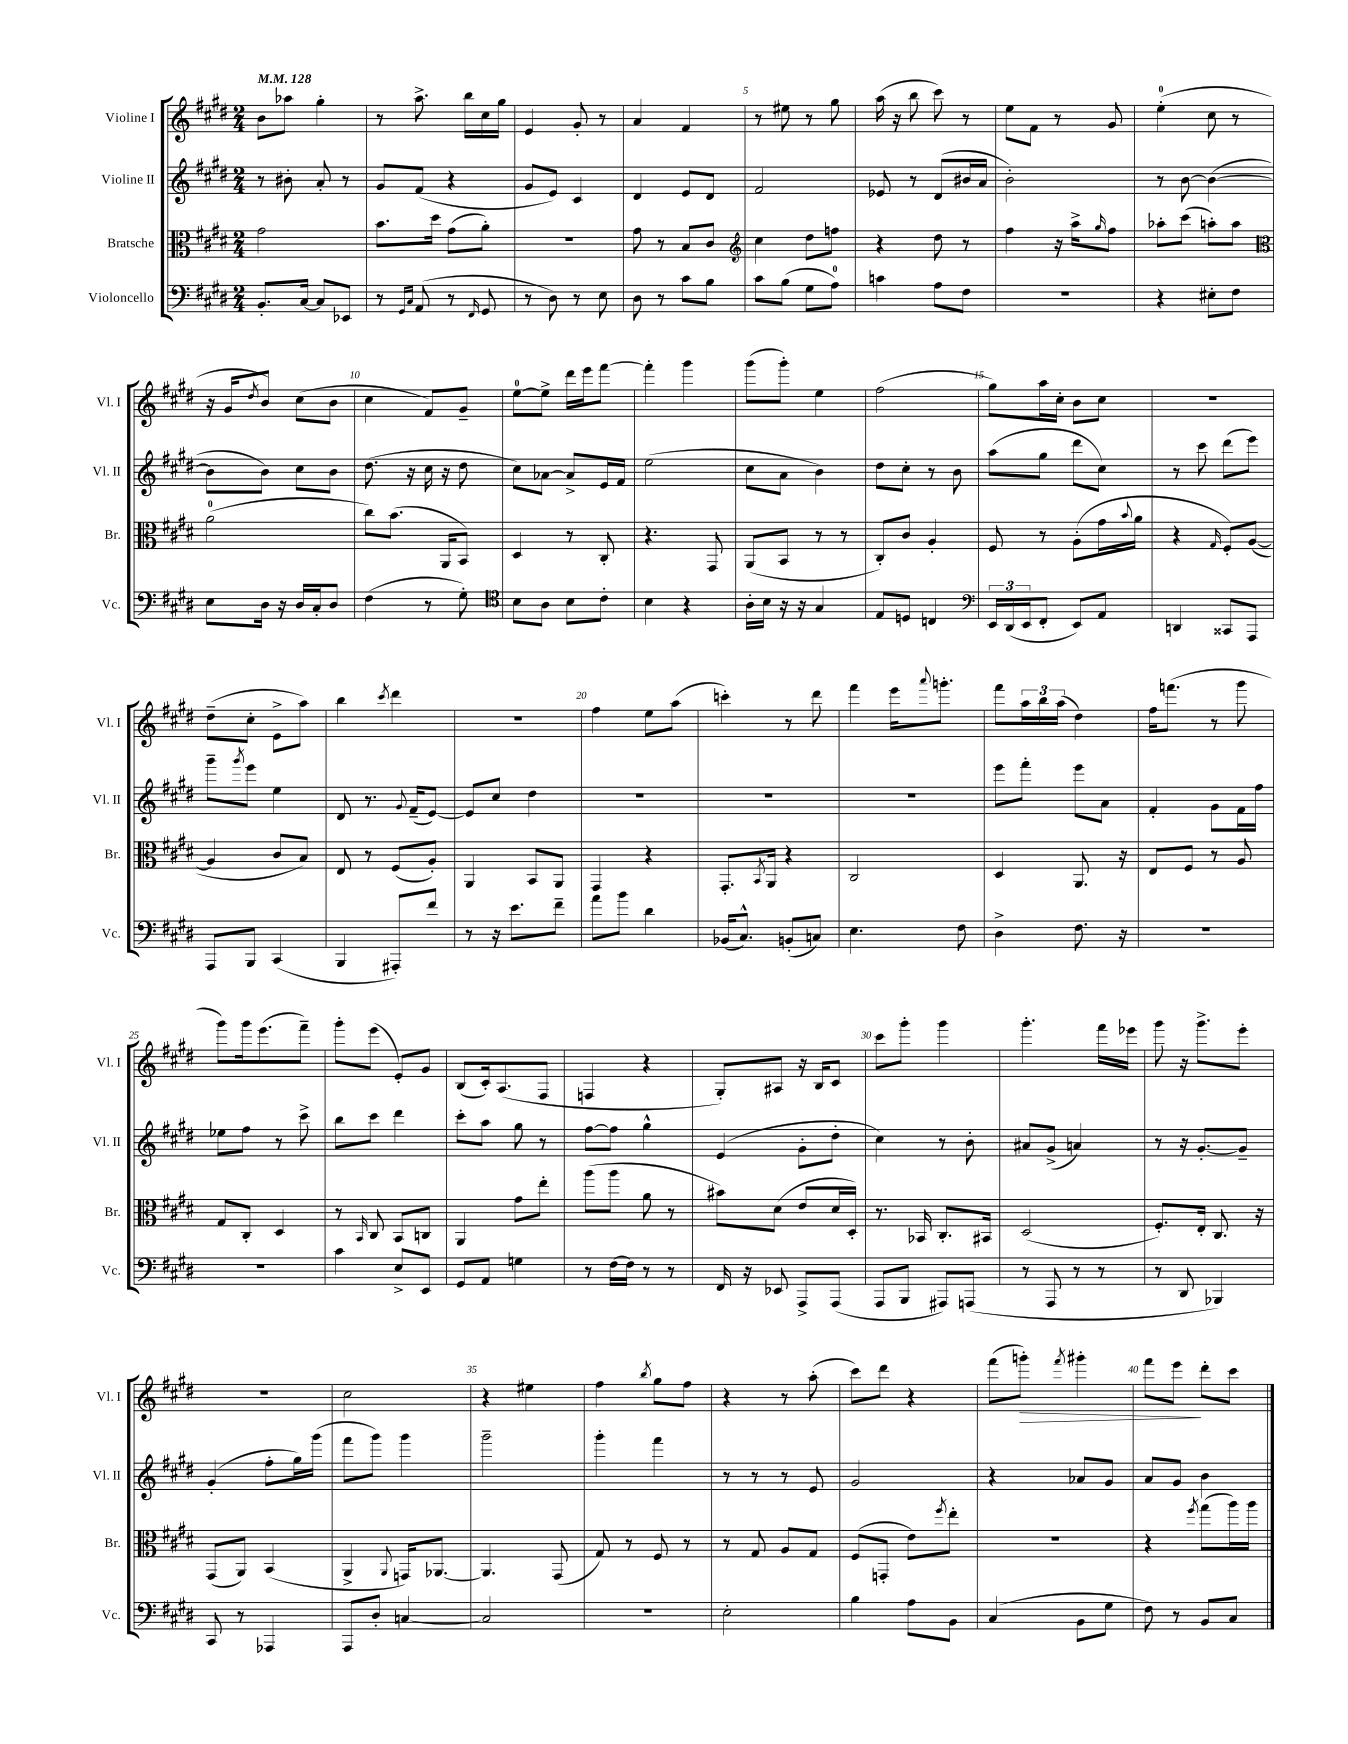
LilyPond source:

<<
\new StaffGroup <<
\new Staff = "s0" \with { instrumentName = "Violine I" shortInstrumentName = "Vl. I" } {
    \clef treble \key e \major \numericTimeSignature \time 2/4 \tempo 4 = 128
    b'8 aes''8 gis''4-. |
    r8 a''8.-> b''16 cis''16 gis''16 |
    e'4 gis'8-. r8 |
    a'4 fis'4 |
    r8 eis''8 r8 gis''8 |
    a''16( r16 b''8 cis'''8) r8 |
    e''8 fis'8 r8 gis'8 |
    e''4-0-.( cis''8 r8 |
    r16 gis'16 \acciaccatura { dis''8 } b'8) cis''8( b'8 |
    cis''4 fis'8) gis'8-- |
    e''8-0~ e''8-> dis'''16 e'''16 fis'''8~ |
    fis'''4-. gis'''4 |
    gis'''8( gis'''8-.) e''4 |
    fis''2( |
    gis''8) a''16 cis''16-. b'8 cis''8 |
    r2 |
    dis''8--( cis''8-. e'8-> a''8) |
    b''4 \acciaccatura { cis'''8 } dis'''4 |
    r2 |
    fis''4 e''8 a''8( |
    c'''4-.) r8 dis'''8 |
    fis'''4 e'''16 \appoggiatura { a'''8 } g'''8.-. |
    fis'''8 \tuplet 3/2 { a''16 b''16 a''16( } dis''4) |
    fis''16 f'''8.( r8 gis'''8 |
    gis'''8) gis'''16 e'''8.( fis'''8--) |
    gis'''8-. e'''8( e'8-.) gis'8 |
    b8( cis'16-.) a8.( fis8 |
    f4 r4 |
    gis8-.) ais8 r16 b16 cis'8 |
    cis'''8 gis'''8-. gis'''4 |
    gis'''4.-. fis'''16 ees'''16 |
    gis'''8 r16 gis'''8.-> e'''8-. |
    R2 |
    cis''2 |
    r4 eis''4 |
    fis''4 \acciaccatura { b''8 } gis''8 fis''8 |
    r4 r8 a''8-.( |
    cis'''8) dis'''8 r4 |
    fis'''8( g'''8-.\>) \acciaccatura { fis'''8 } gis'''4-. |
    fis'''8 e'''8\! dis'''8-. cis'''8 \bar "|." |
}
\new Staff = "s1" \with { instrumentName = "Violine II" shortInstrumentName = "Vl. II" } {
    \clef treble \key e \major \numericTimeSignature \time 2/4
    r8 bis'8-. a'8-. r8 |
    gis'8 fis'8( r4 |
    gis'8 e'8) cis'4 |
    dis'4 e'8 dis'8 |
    fis'2 |
    ees'8 r8 dis'8( bis'16 a'16 |
    b'2-.) |
    r8 b'8~ b'4~( |
    b'8 b'8) cis''8 b'8 |
    dis''8.( r16 cis''16 r16 dis''8 |
    cis''8) aes'8~ aes'8-> e'16 fis'16 |
    e''2( |
    cis''8 a'8 b'4) |
    dis''8 cis''8-. r8 b'8 |
    a''8( gis''8 dis'''8 cis''8) |
    r8 cis'''8 dis'''8( e'''8) |
    gis'''8-- \acciaccatura { gis'''8 } e'''8 e''4 |
    dis'8 r8. \appoggiatura { gis'8 } fis'16--( e'8~) |
    e'8 cis''8 dis''4 |
    R2 |
    R2 |
    R2 |
    e'''8 fis'''8-. e'''8 a'8 |
    fis'4-. gis'8 fis'16 fis''16 |
    ees''8 fis''8 r8 cis'''8-> |
    b''8 cis'''8 dis'''4 |
    cis'''8-. a''8 gis''8 r8 |
    fis''8~ fis''8 gis''4-^ |
    e'4( gis'8-. dis''8-. |
    cis''4) r8 b'8-. |
    ais'8 gis'8->( a'4) |
    r8 r16 gis'8.~-. gis'8-- |
    gis'4-.( fis''8-. gis''16) gis'''16( |
    fis'''8 gis'''8) gis'''4 |
    gis'''2-- |
    gis'''4-. fis'''4 |
    r8 r8 r8 e'8 |
    gis'2 |
    r4 aes'8 gis'8 |
    a'8 gis'8 b'4 \bar "|." |
}
\new Staff = "s2" \with { instrumentName = "Bratsche" shortInstrumentName = "Br." } {
    \clef alto \key e \major \numericTimeSignature \time 2/4
    gis'2 |
    b'8. dis''16 gis'8( a'8-.) |
    r2 |
    gis'8 r8 b8 cis'8 |
    \clef treble cis''4 dis''8 f''8 |
    r4 dis''8 r8 |
    fis''4 r16 a''16-> \grace { gis''16 } fis''8 |
    aes''8-. cis'''8( a''8-.) a''8 |
    \clef alto a'2-0( |
    cis''8) b'8.( a,16 b,8) |
    dis4 r8 cis8-. |
    r4. gis,8 |
    a,8( b,8 r8 r8 |
    cis8-.) cis'8 a4-. |
    fis8 r8 a8-.( gis'16 \appoggiatura { b'8 } a'16 |
    r4 \grace { gis16 } fis8-.) a8~( |
    a4 cis'8 b8) |
    e8 r8 fis8( a8-.) |
    a,4 b,8 a,8 |
    gis,4 r4 |
    gis,8.-. \acciaccatura { b,8 } a,16 r4 |
    cis2 |
    dis4 a,8. r16 |
    e8 fis8 r8 a8 |
    gis8 cis8-. dis4 |
    r8 \grace { b,16 } cis8 b,8 c8 |
    a,4 gis'8 e''8-. |
    a''8( a''8 a'8 r8 |
    bis'8) dis'8( e'8 dis'16 dis16-.) |
    r8. bes,16 cis8.-. bis,16 |
    dis2( |
    fis8.-.) e16-. cis8. r16 |
    gis,8( a,8) b,4( |
    a,4-> \appoggiatura { a,8 } g,16) aes,8.~ |
    aes,4. gis,8( |
    gis8) r8 fis8 r8 |
    r8 gis8 a8 gis8 |
    fis8( g,8-. e'8) \acciaccatura { fis''8 } e''8-. |
    R2 |
    r4 \acciaccatura { fis''8 } gis''8( a''16) a''16 \bar "|." |
}
\new Staff = "s3" \with { instrumentName = "Violoncello" shortInstrumentName = "Vc." } {
    \clef bass \key e \major \numericTimeSignature \time 2/4
    b,8.-. cis16~ cis8 ees,8 |
    r8 \grace { gis,16 cis16 } a,8( r8 \grace { fis,16 } gis,8 |
    r8 dis8) r8 e8 |
    dis8 r8 cis'8 b8 |
    cis'8 b8( gis8 a8-0) |
    c'4 a8 fis8 |
    R2 |
    r4 eis8-. fis8 |
    e8 dis16 r16 dis16 cis16-. dis8 |
    fis4( r8 gis8-.) |
    \clef tenor b8 a8 b8 cis'8-. |
    b4 r4 |
    a16-. b16 r16 r16 gis4 |
    e8 d8 c4 |
    \clef bass \tuplet 3/2 { e,16 dis,16( e,16 } fis,8-. e,8) a,8 |
    d,4 cisis,8 a,,8 |
    a,,8 b,,8 cis,4( |
    b,,4 ais,,8-.) fis'8 |
    r8 r16 e'8. fis'8-- |
    a'8 b'8 dis'4 |
    bes,16( cis8.-^) b,8-.( c8) |
    e4. fis8 |
    dis4-> fis8. r16 |
    R2 |
    R2 |
    cis'4 e8-> e,8 |
    gis,8 a,8 g4 |
    r8 fis16~ fis16 r8 r8 |
    fis,16 r16 ees,8 a,,8-> a,,8( |
    a,,8 b,,8 ais,,8) a,,8( |
    r8 a,,8 r8 r8 |
    r8 dis,8 bes,,4) |
    cis,8 r8 aes,,4 |
    a,,8 dis8-. c4~ |
    c2 |
    r2 |
    e2-. |
    b4 a8 b,8 |
    cis4( b,8 gis8 |
    fis8) r8 b,8 cis8 \bar "|." |
}
>>
>>
\layout { \context { \Score \override BarNumber.break-visibility = ##(#f #t #t) barNumberVisibility = #(every-nth-bar-number-visible 5) } }
